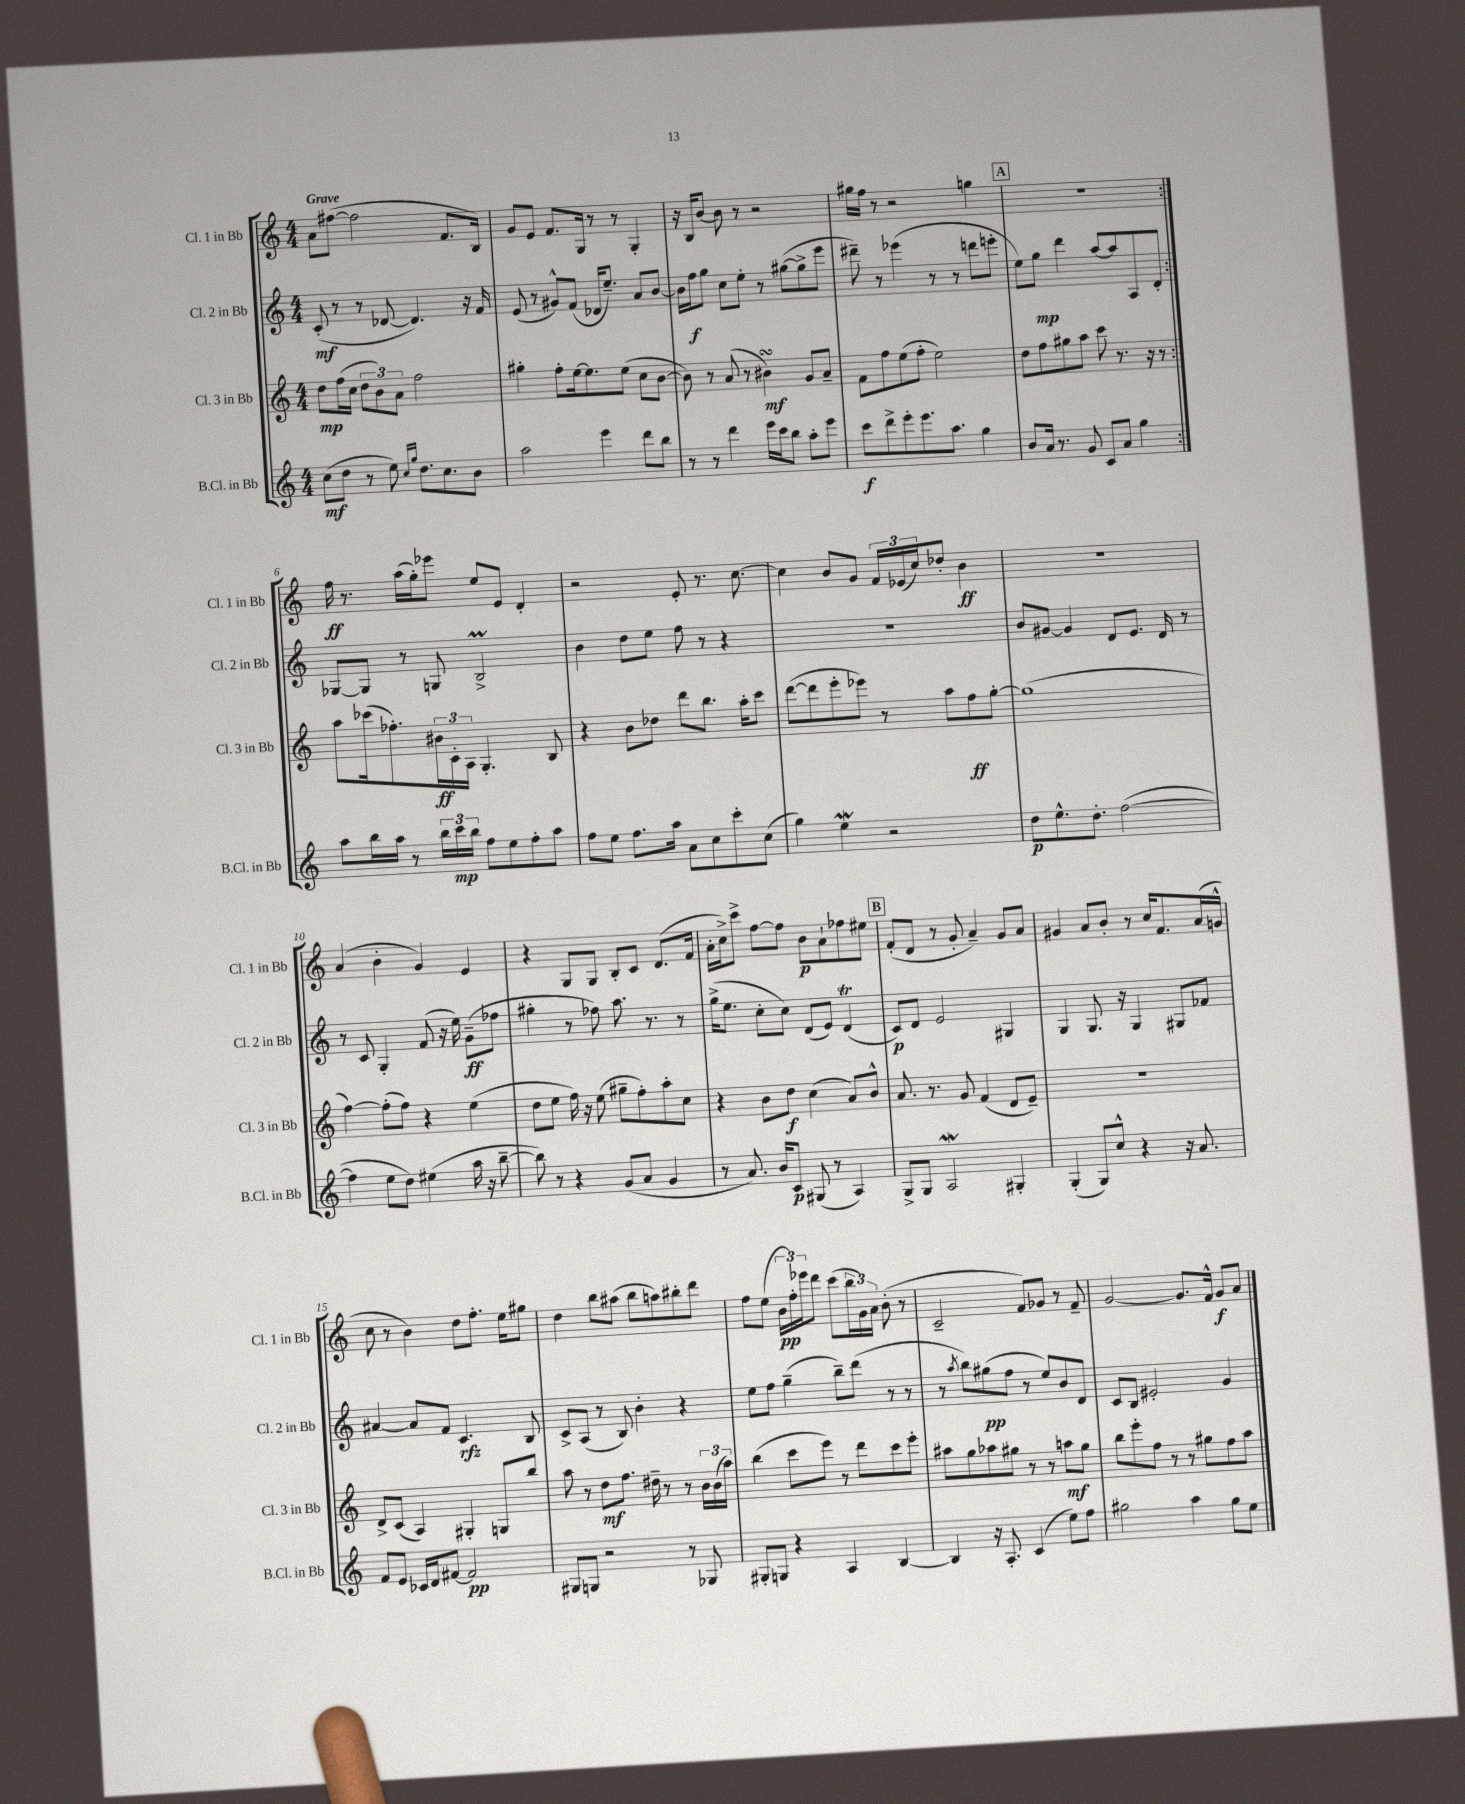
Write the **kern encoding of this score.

**kern	**dynam	**kern	**dynam	**kern	**dynam	**kern	**dynam
*part4	*part4	*part3	*part3	*part2	*part2	*part1	*part1
*staff4	*staff4	*staff3	*staff3	*staff2	*staff2	*staff1	*staff1
*I"B.Cl. in Bb	*	*I"Cl. 3 in Bb	*	*I"Cl. 2 in Bb	*	*I"Cl. 1 in Bb	*
*I'B.Cl. in Bb	*	*I'Cl. 3 in Bb	*	*I'Cl. 2 in Bb	*	*I'Cl. 1 in Bb	*
*clefG2	*	*clefG2	*	*clefG2	*	*clefG2	*
*k[]	*	*k[]	*	*k[]	*	*k[]	*
*M4/4	*	*M4/4	*	*M4/4	*	*M4/4	*
=1	=1	=1	=1	=1	=1	=1	=1
!	!	!	!	!	!	!LO:TX:a:B:t=Grave	!
(8cc\L	mf	8dd\L	mp	(8c'/	mf	8a\L	.
8dd\J	.	(16ff\L	.	8r	.	([8ff#X\J	.
.	.	16cc\JJ	.	.	.	.	.
8r	.	12dd\L	.	8r	.	2ff#\]	.
.	.	12b\)	.	.	.	.	.
8ee\)	.	.	.	[8d-X/	.	.	.
.	.	12a\J	.	.	.	.	.
16qqcc/LL	.	.	.	.	.	.	.
16qqgg/JJ	.	.	.	.	.	.	.
8.dd\L	.	2ff\	.	4.d-/])	.	.	.
8.cc\	.	.	.	.	.	.	.
.	.	.	.	.	.	8.f/L	.
8b\J	.	.	.	16r	.	.	.
.	.	.	.	16f/	.	16B/Jk)	.
=2	=2	=2	=2	=2	=2	=2	=2
2aa\	.	4gg#X'\	.	(8e/	.	8g/L	.
.	.	.	.	8r	.	8e/J	.
.	.	8ff'\L	.	8g#X^^/L)	.	8.f/L	.
.	.	[16ee\k	.	(8f/J	.	.	.
.	.	8.ee\]	.	.	.	16G/Jk	.
4eee\	.	.	.	16d-X/KL	.	8r	.
.	.	.	.	8.ee~/J)	.	.	.
.	.	(8ee\J	.	.	.	8r	.
8ddd\L	.	8cc\L	.	8a/L	.	4G'/	.
8bb\J	.	[8b\J	.	[8b/J	.	.	.
=3	=3	=3	=3	=3	=3	=3	=3
8r	.	8b\])	.	16b\LL]	.	16r	.
.	.	.	.	16ff\J	f	16B/KL	.
8r	.	8r	.	8gg\J	.	[8b/J	.
4ddd\	.	(8a/	.	8cc\L	.	8b\]	.
.	.	8r	.	8ee'\J	.	8r	.
16eee\LL	.	4b#XsSsS\)	mf	8r	.	2r	.
16ccc\J	.	.	.	.	.	.	.
8bb\J	.	.	.	([8gg#X\L	.	.	.
8aa'\L	.	8g/L	.	8gg#^\]	.	.	.
8eee\J	.	8a~/J	.	8eee\J	.	.	.
=4	=4	=4	=4	=4	=4	=4	=4
8ccc\L	f	8f\L	.	8ddd#X~\)	.	16gg#X\LL	.
.	.	.	.	.	.	16ff\JJ	.
8ddd^\	.	8ff\	.	8r	.	8r	.
8eee'\	.	(8ee\	.	(4eee-X\	.	2r	.
8.eee\	.	8ff'\J	.	.	.	.	.
.	.	2ee\)	.	8r	.	.	.
8.aa\J	.	.	.	.	.	.	.
.	.	.	.	8r	.	.	.
4gg\	.	.	.	8dddn\L	.	4ggn\	.
.	.	.	.	8eeen'\J	.	.	.
!!LO:REH:place=s1:t=A
=5	=5	=5	=5	=5	=5	=5	=5
8b/L	.	8dd\L	.	8ee\L)	.	1r	.
16a/Jk	.	8ff\	.	8gg\J	mp	.	.
8.r	.	.	.	.	.	.	.
.	.	8gg#X\	.	4ddd\	.	.	.
8g/	.	8aa\J	.	.	.	.	.
8c/L	.	8ccc\	.	[8aa/L	.	.	.
8a/J	.	8.r	.	8aa/]	.	.	.
4gg\	.	.	.	8A/	.	.	.
.	.	16r	.	.	.	.	.
.	.	8r	.	8d'/J	.	.	.
!!LO:LB:g=z
=6:|!	=6:|!	=6:|!	=6:|!	=6:|!	=6:|!	=6:|!	=6:|!
8aa\L	.	8aa\L	.	[8G-X/L	.	16ff\	ff
.	.	.	.	.	.	8.r	.
16bb\L	.	(16ccc-X\k	.	8G-/J]	.	.	.
16aa\JJ	.	8.ff-X'\)	.	.	.	.	.
8r	.	.	.	8r	.	(16aa\LL	.
.	.	.	.	.	.	16gg'\J)	.
24bb\LL	.	24b#X\L	ff	8Gn/	.	8eee-X\J	.
24ccc\	mp	24c'\	.	.	.	.	.
24bb\JJ	.	24A\JJ	.	.	.	.	.
8ff\L	.	4.G'/	.	2Bm^/	.	8ee/L	.
8ee\	.	.	.	.	.	8e/J	.
8ff'\	.	.	.	.	.	4d'/	.
8aa\J	.	8B/	.	.	.	.	.
=7	=7	=7	=7	=7	=7	=7	=7
8ff\L	.	4r	.	4b\	.	2r	.
8ee\J	.	.	.	.	.	.	.
8.ff\L	.	8b\L	.	8dd\L	.	.	.
.	.	8dd-X\J	.	8ee\J	.	.	.
16aa\Jk	.	.	.	.	.	.	.
8a\L	.	8ddd\L	.	8ff\	.	8e'/	.
8cc\	.	8.bb\J	.	8r	.	8.r	.
8ccc'\	.	.	.	4r	.	.	.
.	.	16aa'\KL	.	.	.	[8.cc\	.
(8cc\J	.	8ccc\J	.	.	.	.	.
=8	=8	=8	=8	=8	=8	=8	=8
4gg\)	.	([8ddd\L	.	1r	.	4cc\]	.
.	.	8ddd\]	.	.	.	.	.
4eeW\	.	8eee'\	.	.	.	8b/L	.
.	.	8eee-X\J)	.	.	.	8g/J	.
2r	.	8r	.	.	.	24f/LL	.
.	.	.	.	.	.	(24e-X/	.
.	.	.	.	.	.	24cc/J)	.
.	.	8aa\L	.	.	.	8dd-X'/J	.
.	.	8ff\	ff	.	.	4b\	ff
.	.	[8gg'\J	.	.	.	.	.
=9	=9	=9	=9	=9	=9	=9	=9
8dd\L	p	(1gg]	.	8b/L	.	1r	.
8.ee^^\	.	.	.	[8g#X/J	.	.	.
.	.	.	.	4g#/]	.	.	.
8.dd'\J	.	.	.	.	.	.	.
([2ff\	.	.	.	8d/L	.	.	.
.	.	.	.	8.e/J	.	.	.
.	.	.	.	16d/	.	.	.
.	.	.	.	8r	.	.	.
!!LO:LB:g=z
=10	=10	=10	=10	=10	=10	=10	=10
4ff\]	.	[4ff\)	.	8r	.	(4a/	.
.	.	.	.	8c/	.	.	.
8ee\L	.	(8ff'\L]	.	4G'/	.	4b'\	.
8dd\J)	.	8ff\J)	.	.	.	.	.
(4ee#X\	.	4r	.	(8f/	.	4g/)	.
.	.	.	.	16r	.	.	.
.	.	.	.	16ee\)	.	.	.
16aa\	.	(4ee\	.	(8g~\L	ff	4e/	.
16r	.	.	.	.	.	.	.
[8bb~\	.	.	.	8ff-X\J	.	.	.
=11	=11	=11	=11	=11	=11	=11	=11
8bb\])	.	8dd\L	.	4gg#X'\	.	4r	.
8r	.	8ee\J	.	.	.	.	.
4r	.	16ff\)	.	8r	.	8G/L	.
.	.	16r	.	.	.	.	.
.	.	(8ee\	.	8ff-X\)	.	8G/J	.
(8g/L	.	8gg#X~\L	.	8.aa\	.	8B'/L	.
8a/J	.	8ff'\)	.	.	.	8c/J	.
.	.	.	.	8.r	.	.	.
4g/	.	8aa'\	.	.	.	(8.d/L	.
.	.	8cc\J	.	8r	.	.	.
.	.	.	.	.	.	16f/Jk	.
=12	=12	=12	=12	=12	=12	=12	=12
8r	.	4r	.	(16gg^\KL	.	16a'\LL	.
.	.	.	.	8.ee\J	.	16cc^\J)	.
8.a/)	.	.	.	.	.	8ccc^\J	.
.	.	8b\L	.	8cc'\L	.	[8ff\L	.
16b/KL	.	.	.	.	.	.	.
8c/J	p	8dd\J	f	8cc\J)	.	8ff\J]	.
(8G#X/	.	(4cc\	.	(8d/L	.	8b\L	p
8r	.	.	.	8e/J)	.	8a`\	.
4A/)	.	8a/L)	.	(4dT/	.	8ff-X\	.
.	.	8b^^/J	.	.	.	8ee#X\J	.
!!LO:REH:place=s1:t=B
=13	=13	=13	=13	=13	=13	=13	=13
8G^/L	.	8.a/	.	8c/L)	p	(8f'/L	.
8G/J	.	.	.	8d/J	.	8d/J	.
.	.	8.r	.	.	.	.	.
2AW/	.	.	.	2e/	.	8r	.
.	.	8g/	.	.	.	8g'/	.
.	.	(4f/	.	.	.	4a~/)	.
4G#X'/	.	8d/L	.	4G#X/	.	8g/L	.
.	.	8e~/J)	.	.	.	8a/J	.
=14	=14	=14	=14	=14	=14	=14	=14
(4G'/	.	1r	.	4G/	.	4g#X/	.
8G/L)	.	.	.	8.G/	.	8a/L	.
8cc^^/J	.	.	.	.	.	8b'/J	.
.	.	.	.	16r	.	.	.
4r	.	.	.	4G/	.	8r	.
.	.	.	.	.	.	16cc/KL	.
.	.	.	.	.	.	8.f/	.
16r	.	.	.	8G#X/L	.	.	.
8.a/	.	.	.	.	.	.	.
.	.	.	.	8f-X/J	.	(16a/L	.
.	.	.	.	.	.	16gn^^/JJ	.
!!LO:LB:g=z
=15	=15	=15	=15	=15	=15	=15	=15
8f/L	.	8d^/L	.	[4a#X/	.	8cc\	.
8e/J	.	(8c/J	.	.	.	8r	.
16c-X/LL	.	4A/)	.	8a#/L]	.	4b\)	.
16d/J	.	.	.	.	.	.	.
[8f#X/J	.	.	.	8f/J	.	.	.
2f#/]	pp	4G#X'/	.	4.c/	rfz	8dd\L	.
.	.	.	.	.	.	8.ff'\J	.
.	.	8Gn/L	.	.	.	.	.
.	.	.	.	.	.	16ee\KL	.
.	.	8bb/J	.	8B/	.	8gg#X\J	.
=16	=16	=16	=16	=16	=16	=16	=16
8G#X/L	.	8aa\	.	8c^/L	.	4dd\	.
8Gn/J	.	8r	.	(8A/J	.	.	.
2r	.	8dd\L	mf	8r	.	8bb\L	.
.	.	8.ff\J	.	8B/)	.	(8aa#X\J	.
.	.	.	.	4b'\	.	8bb\L	.
.	.	16dd#X~\	.	.	.	.	.
.	.	8r	.	.	.	8aan\)	.
8r	.	8r	.	4r	.	8bb#X'\	.
8G-X/	.	24b\LL	.	.	.	8ddd\J	.
.	.	(24b\	.	.	.	.	.
.	.	24aa\JJ)	.	.	.	.	.
=17	=17	=17	=17	=17	=17	=17	=17
8G#X'/L	.	(4bb\	.	8ee\L	.	8ff\L	.
8Gn/J	.	.	.	8ff\J	.	(8ee\J	.
4r	.	8ccc\L	.	(4gg~\	.	24b\LL	pp
.	.	.	.	.	.	24ff'\)	.
.	.	.	.	.	.	24eee-X\J	.
.	.	8eee\J)	.	.	.	8ddd\J	.
4A/	.	8r	.	8bb~\L)	.	(8ccc\L	.
.	.	8ddd\L	.	(8ddd\J	.	24bb\L	.
.	.	.	.	.	.	24g\)	.
.	.	.	.	.	.	24a\JJ	.
[4B/	.	8ccc\	.	8r	.	(8b'\	.
.	.	8eee'\J	.	8r	.	8r	.
=18	=18	=18	=18	=18	=18	=18	=18
4B/]	.	8aa#X\L	.	8r	.	2c~/	.
.	.	.	.	8qaa/	.	.	.
.	.	8gg\	.	8bb\L)	.	.	.
16r	.	8aa-X\	.	(8gg#X\	pp	.	.
8.A'/	.	.	.	.	.	.	.
.	.	8gg#X\J	.	8ff\J	.	.	.
(4c/	.	8r	.	8r	.	8f/L)	.
.	.	8r	.	8ee/L)	.	8g-X/J	.
8ee\L)	.	8aan\L	mf	8b/	.	8r	.
8ff\J	.	8gg#\J	.	8d/J	.	8f~/	.
=19	=19	=19	=19	=19	=19	=19	=19
2gg#X\	.	8bb\L	.	8c/L	.	[2g/	.
.	.	8eee'\	.	8B/J	.	.	.
.	.	8ff\J	.	2e#X'/	.	.	.
.	.	8r	.	.	.	.	.
4aa\	.	8r	.	.	.	8.g/L]	.
.	.	8gg#X\L	.	.	.	.	.
.	.	.	.	.	.	16f^^/Jk	.
8gg#\L	.	8ff\	.	4g/	.	8g/L	f
8ee\J	.	8aa\J	.	.	.	8a/J	.
==	==	==	==	==	==	==	==
*-	*-	*-	*-	*-	*-	*-	*-
